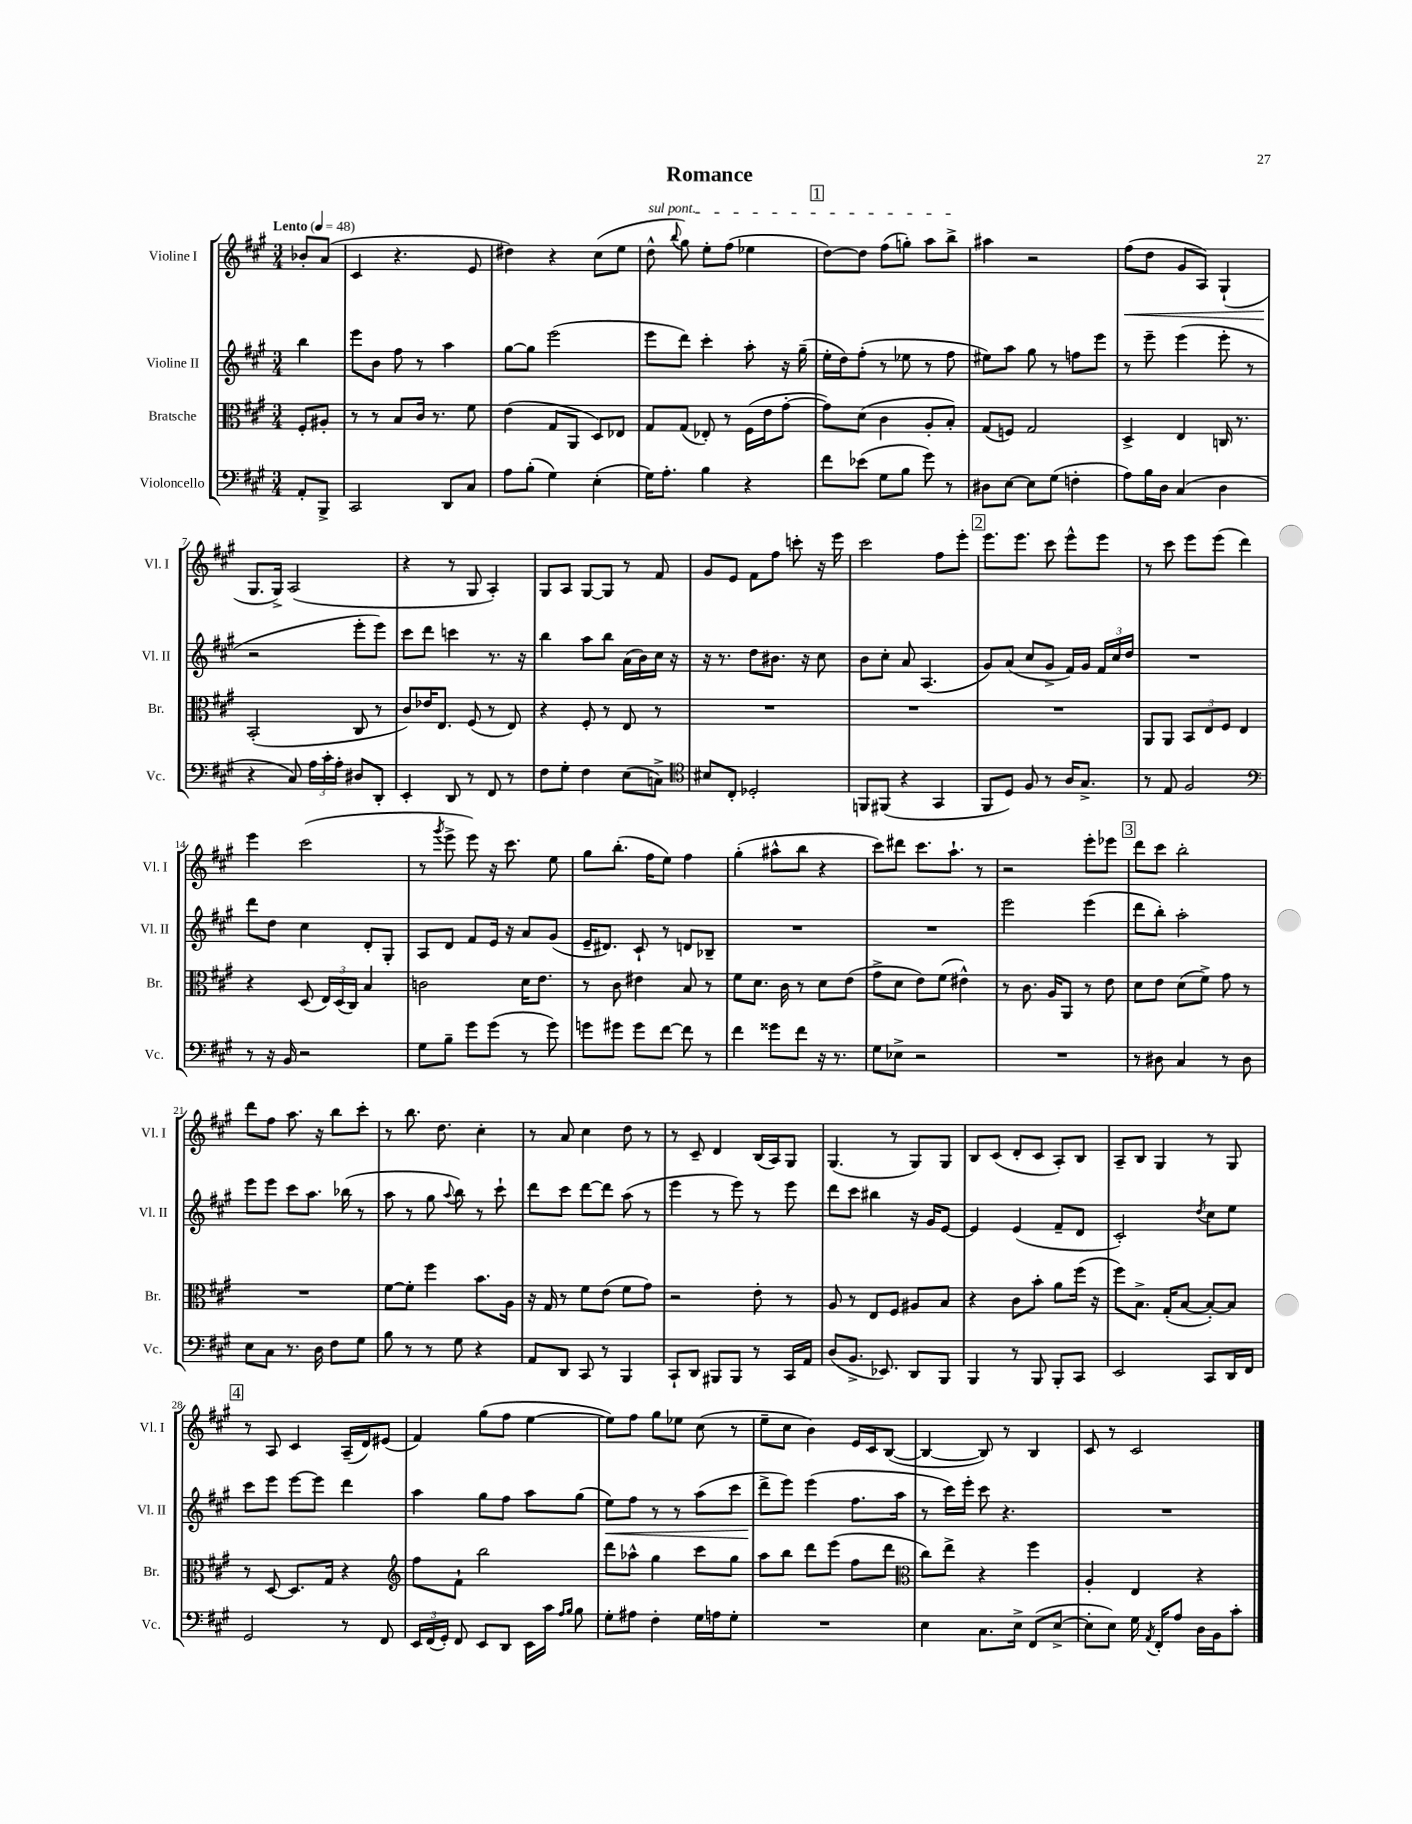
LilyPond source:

\header { title = "Romance" }
<<
\new StaffGroup <<
\new Staff = "s0" \with { instrumentName = "Violine I" shortInstrumentName = "Vl. I" } {
    \clef treble \key a \major \numericTimeSignature \time 3/4 \partial 4 \tempo "Lento" 4 = 48
    \autoBeamOff bes'8[-. a'8]( |
    cis'4 r4. e'8 |
    dis''4) r4 cis''8[( e''8] |
    \once \override TextSpanner.bound-details.left.text = \markup { \italic "sul pont." } d''8-^\startTextSpan \appoggiatura { b''8 } gis''8) e''8[-. fis''8]( ees''4 |
    \mark \markup { \box "1" } d''8[~) d''8] fis''8[( g''8]-.) a''8[ b''8]->\stopTextSpan |
    ais''4 r2 |
    fis''8[\<( d''8] gis'8[ a8]) gis4-!( |
    gis8.[\! gis16]->) a2( |
    r4 r8 gis8 a4-.) |
    gis8[ a8] gis8[~ gis8] r8 fis'8 |
    gis'8[ e'8] fis'8[ fis''8] c'''8-. r16 e'''16 |
    cis'''2 fis''8[ e'''8]-. |
    \mark \markup { \box "2" } e'''8.[ e'''8.] cis'''8 e'''8[-^ e'''8] |
    r8 cis'''8 e'''8[ e'''8]( d'''4) |
    e'''4 cis'''2( |
    r8 \acciaccatura { gis'''8 } e'''8-> e'''8) r16 cis'''8. e''8 |
    gis''8[ b''8.]-.( fis''16[ e''8]) fis''4 |
    gis''4-.( ais''8[-^ b''8] r4 |
    cis'''8[) dis'''8] cis'''8.[ a''8.]-! r8 |
    r2 e'''8[-. ees'''8] |
    \mark \markup { \box "3" } d'''8[ cis'''8] b''2-. |
    d'''8[ fis''8] a''8. r16 b''8[ cis'''8]-. |
    r8 b''8. d''8. cis''4-. |
    r8 a'8 cis''4 d''8 r8 |
    r8 cis'8-- d'4 b16[( a16) gis8] |
    gis4.( r8 gis8[) gis8] |
    b8[ cis'8]( d'8[-. cis'8] a8[-.) b8] |
    a8[-- b8] gis4 r8 gis8 |
    \mark \markup { \box "4" } r8 a8 cis'4 a16[--( d'16) eis'8]( |
    fis'4) gis''8[( fis''8] e''4~ |
    e''8[) fis''8] gis''8[ ees''8] cis''8( r8 |
    e''8[-- cis''8] b'4) e'16[ cis'16 b8]~( |
    b4~ b8) r8 b4 |
    cis'8 r8 cis'2 \bar "|." |
}
\new Staff = "s1" \with { instrumentName = "Violine II" shortInstrumentName = "Vl. II" } {
    \clef treble \key a \major \numericTimeSignature \time 3/4 \partial 4
    \autoBeamOff b''4 |
    e'''8[ b'8] fis''8 r8 a''4 |
    gis''8[~ gis''8] e'''2( |
    e'''8[ d'''8]) cis'''4-. a''8-. r16 gis''16--( |
    \mark \markup { \box "1" } e''16[-. d''16) fis''8]-.( r8 ees''8 r8 fis''8 |
    eis''8[) a''8] gis''8 r8 f''8[ e'''8] |
    r8 e'''8-- e'''4( e'''8-. r8 |
    r2 e'''8[-. e'''8]) |
    cis'''8[ d'''8] c'''4 r8. r16 |
    b''4 a''8[ b''8] a'16[( b'16) cis''16] r16 |
    r16 r8. d''8[ bis'8.] r16 cis''8 |
    b'8[ cis''8]-. a'8 a4.( |
    \mark \markup { \box "2" } gis'8[) a'8]( cis''8[ gis'8]-> fis'16[) gis'16] \tuplet 3/2 { fis'16[ cis''16 d''16] } |
    R2. |
    d'''8[ d''8] cis''4 d'8[-. gis8]-. |
    a8[ d'8] fis'8[ e'16] r16 a'8[ gis'8]( |
    e'16[-- dis'8.]) cis'8-! r8 d'8[ bes8]-- |
    R2. |
    R2. |
    e'''2 e'''4( |
    \mark \markup { \box "3" } d'''8[ b''8]-.) a''2-. |
    e'''8[ e'''8] cis'''8[ a''8.] bes''16( r8 |
    a''8 r8 gis''8 \appoggiatura { a''8 } b''8) r8 cis'''8-! |
    d'''8[ cis'''8] d'''8[~ d'''8] a''8( r8 |
    e'''4 r8 e'''8) r8 e'''8 |
    d'''8[ cis'''8] bis''4 r16 gis'16[ e'8]~ |
    e'4 e'4( fis'8[-- d'8] |
    cis'2-.) \acciaccatura { d''8 } cis''8[ e''8] |
    \mark \markup { \box "4" } cis'''8[ e'''8] e'''8[~ e'''8] d'''4 |
    a''4 gis''8[ fis''8] a''8[ gis''8]( |
    e''8[\<) fis''8] r8 r8 a''8[( cis'''8] |
    d'''8[->\! e'''8]) e'''4( fis''8.[ a''16] |
    r8 cis'''16[) e'''16]-. cis'''8 r4. |
    R2. \bar "|." |
}
\new Staff = "s2" \with { instrumentName = "Bratsche" shortInstrumentName = "Br." } {
    \clef alto \key a \major \numericTimeSignature \time 3/4 \partial 4
    \autoBeamOff fis8[-. ais8]-. |
    r8 r8 b8[ cis'16] r8. fis'8 |
    e'4( gis8[ a,8] d8[) ees8] |
    gis8[ gis8]( ees8-.) r8 fis16[( e'16 gis'8]~-. |
    \mark \markup { \box "1" } gis'8[) d'8]( cis'4 a8[-. b8]-.) |
    gis8[( f8]) gis2 |
    d4-> e4 c16 r8. |
    b,2-.( cis8 r8 |
    cis'8[) ees'16 e8.] fis8( r8 e8) |
    r4 fis8-. r8 e8 r8 |
    R2. |
    R2. |
    \mark \markup { \box "2" } R2. |
    a,8[ a,8] \tuplet 3/2 { b,8[ e8 fis8] } e4 |
    r4 d8( \tuplet 3/2 { e16[) d16( cis16]) } b4 |
    c'2 d'16[ e'8.] |
    r8 cis'8 eis'4 b8 r8 |
    fis'8[ d'8.] cis'16 r8 d'8[ e'8]( |
    gis'8[-> d'8] e'8[) fis'8]( eis'4-^) |
    r8 cis'8. a16[ a,8] r8 e'8 |
    \mark \markup { \box "3" } d'8[ e'8] d'8[( fis'8]->) gis'8 r8 |
    R2. |
    fis'8[~ fis'8]-. fis''4 b'8.[ a16] |
    r16 gis16 r8 fis'8[ e'8]( fis'8[ gis'8]) |
    r2 e'8-. r8 |
    a8 r8 e8[ fis8] ais8[ b8] |
    r4 cis'8[ b'8]-. a'8[ fis''16]( r16 |
    fis''8[) b8.]-> gis16[-.( b8]~ b8[~-.) b8] |
    \mark \markup { \box "4" } r8 d8~ d8.[ gis16] r4 |
    \clef treble fis''8[ fis'8]-! b''2 |
    d'''8[ aes''8]-^ gis''4 cis'''8[ gis''8] |
    a''8[ b''8] d'''8[ e'''8]( fis''8[ d'''8] |
    \clef alto cis''8[) e''8]-> r4 fis''4 |
    a4-. e4 r4 \bar "|." |
}
\new Staff = "s3" \with { instrumentName = "Violoncello" shortInstrumentName = "Vc." } {
    \clef bass \key a \major \numericTimeSignature \time 3/4 \partial 4
    \autoBeamOff a,8[-. b,,8]-> |
    cis,2 d,8[ cis8] |
    a8[ b8]-.( gis4) e4-.( |
    gis16[) a8.]-. b4 r4 |
    \mark \markup { \box "1" } fis'8[ ees'8]( gis8[ b8] gis'8) r8 |
    dis8[ e8]~ e8[ gis8]( f4-. |
    a8[) b16 d16] cis4( d4 |
    r4 cis8) \tuplet 3/2 { a16[ cis'16-. a16]-. } dis8[ d,8]-. |
    e,4-. d,8 r8 fis,8 r8 |
    fis8[ gis8]-. fis4 e8[( c8]->) |
    \clef tenor bis8[ cis8]-. des2-. |
    f,8[ fis,8]( r4 gis,4 |
    \mark \markup { \box "2" } fis,8[ d8]) fis8 r8 a16[ gis8.]-> |
    r8 e8 fis2 |
    \clef bass r8 r16 b,16 r2 |
    gis8[ b8]-- gis'8[ gis'8]( r8 gis'8) |
    g'8[ gis'8] gis'8[ fis'8]~ fis'8 r8 |
    fis'4 gisis'8[ fis'8] r16 r8. |
    gis8[ ees8]-> r2 |
    R2. |
    \mark \markup { \box "3" } r8 dis8 cis4 r8 dis8 |
    e8[ cis8] r8. d16 fis8[ gis8] |
    b8 r8 r8 gis8 r4 |
    a,8[ d,8] cis,8 r8 b,,4 |
    cis,8[-! d,8] bis,,8[ bis,,8] r8 cis,16[ a,16] |
    d8[( b,8.]-> ees,8.) d,8[ b,,8] |
    b,,4 r8 b,,8 b,,8[-. cis,8] |
    e,2 cis,8[ d,16 fis,16] |
    \mark \markup { \box "4" } gis,2 r8 fis,8 |
    \tuplet 3/2 { e,16[ fis,16( gis,16]-.) } fis,8 e,8[ d,8] e,16[ cis'16] \grace { a16[ b16] } b8 |
    gis8[-. ais8] fis4-. gis16[ a16 gis8]-. |
    R2. |
    e4 cis8.[ e16]-> fis,8[( e8]~-> |
    e8[-. e8]) gis16 \acciaccatura { a,8 } fis,16[-. a8] d16[ b,16 cis'8]-. \bar "|." |
}
>>
>>
